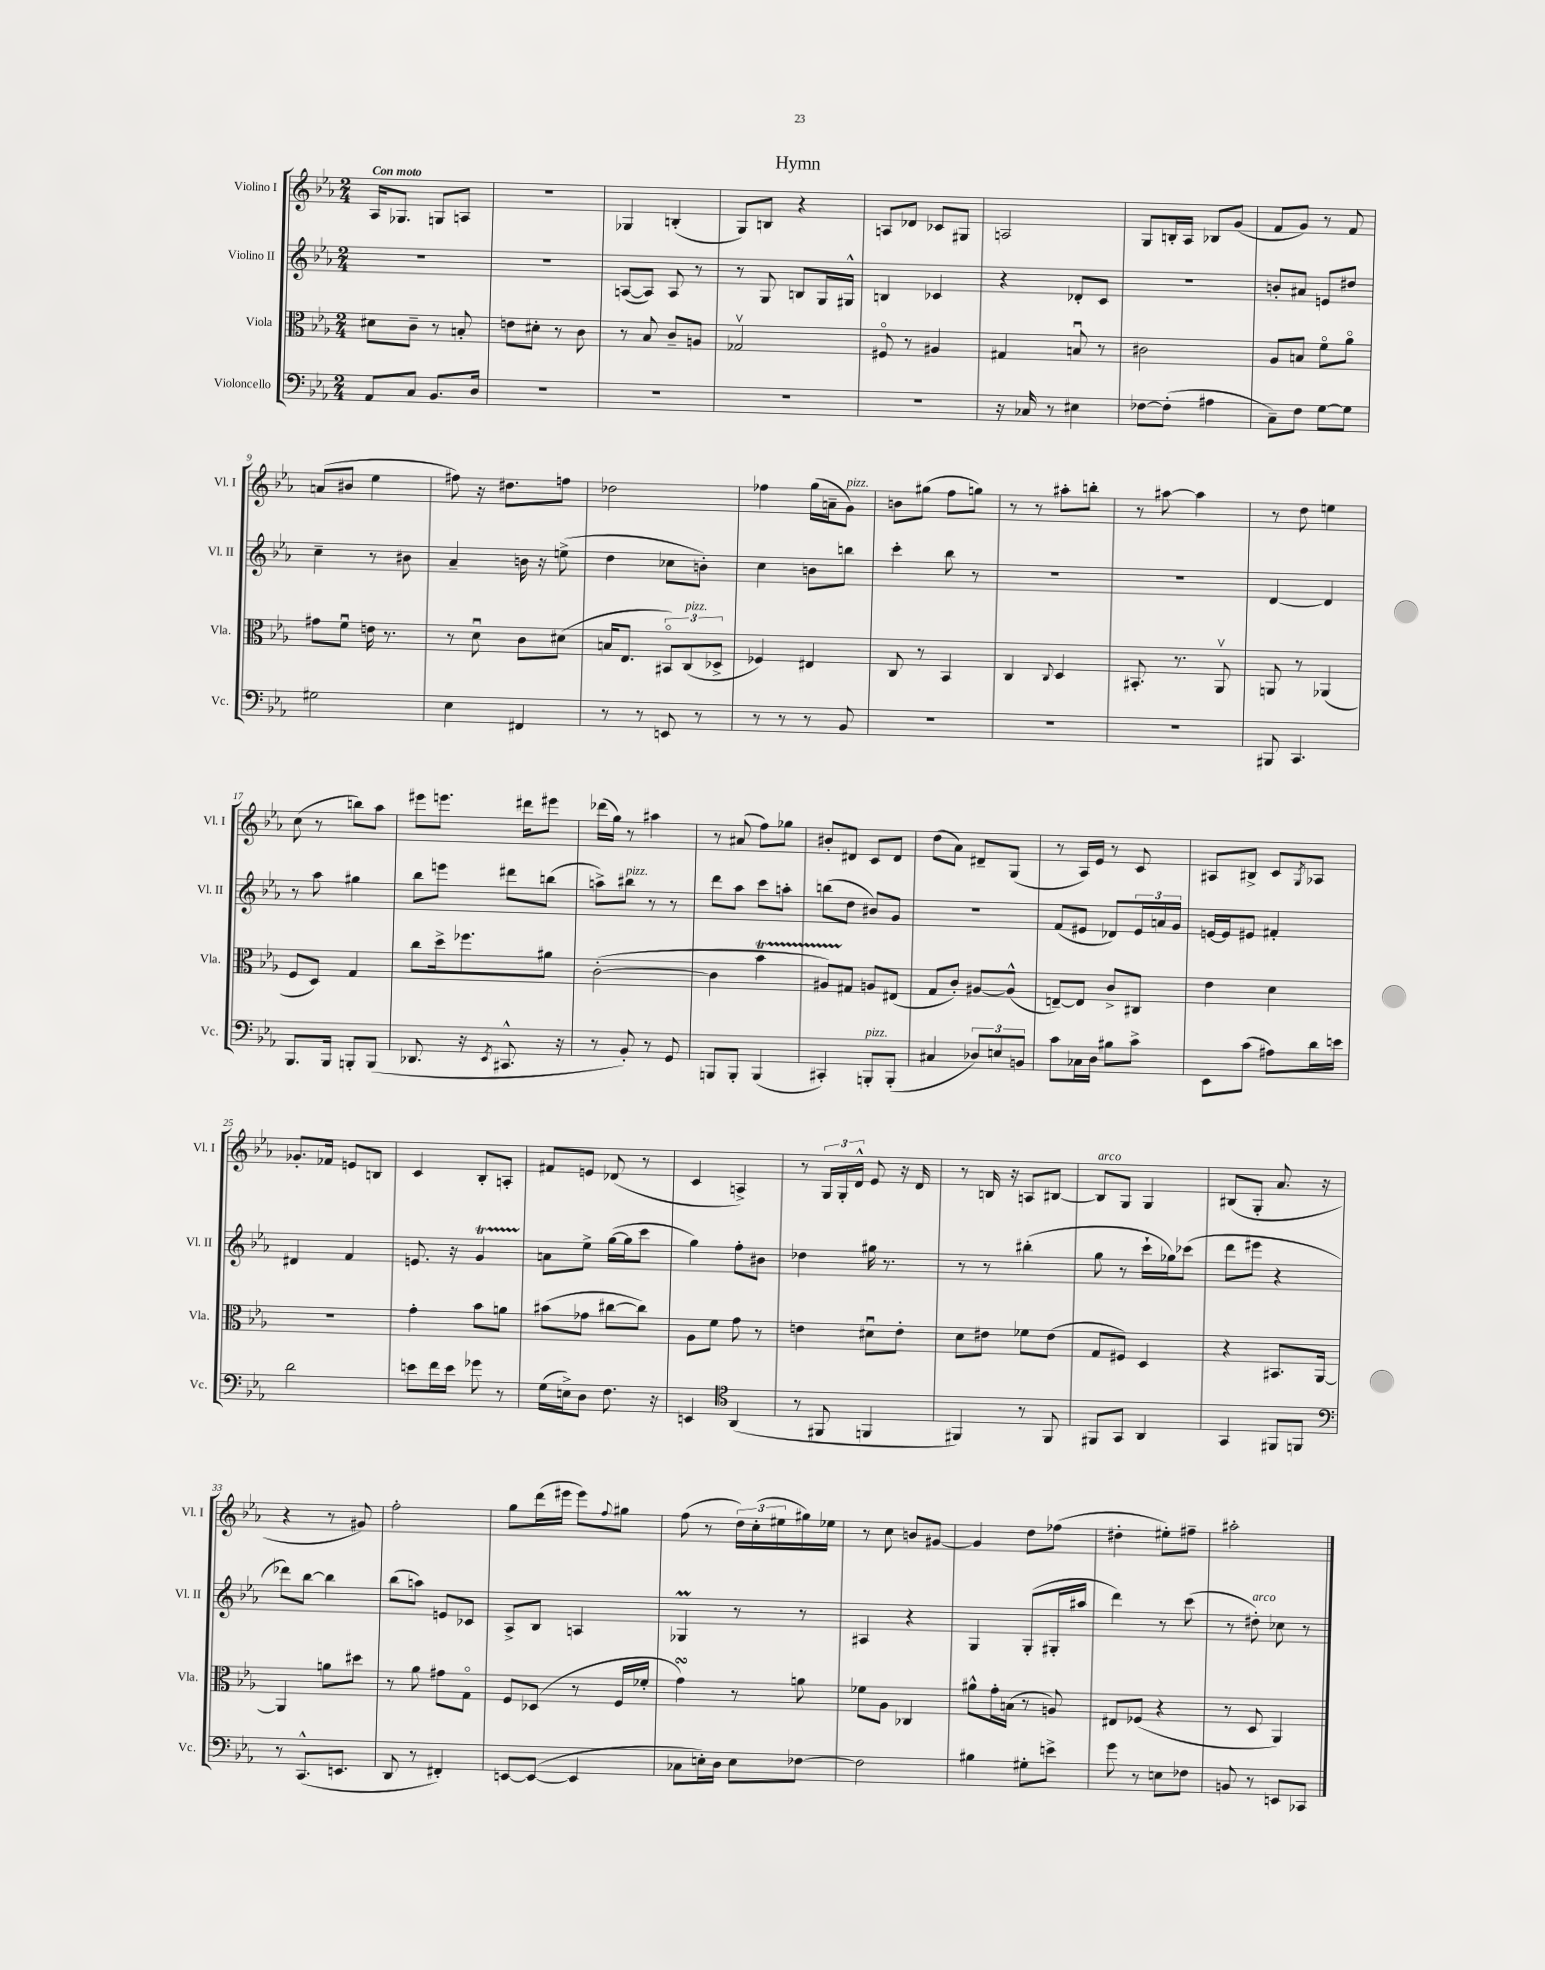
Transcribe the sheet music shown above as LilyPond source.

\header { title = "Hymn" }
<<
\new StaffGroup <<
\new Staff = "s0" \with { instrumentName = "Violino I" shortInstrumentName = "Vl. I" } {
    \clef treble \key ees \major \numericTimeSignature \time 2/4 \tempo "Con moto"
    aes16 ges8. g8 a8 |
    R2 |
    ges4 b4-.( |
    g8) b8 r4 |
    a8 des'8 ces'8 gis8 |
    a2 |
    g8 b16-. aes16 bes8 g'8( |
    f'8 g'8) r8 f'8 |
    a'8( bis'8 ees''4 |
    fis''8) r16 dis''8. f''8 |
    des''2 |
    fes''4 g''16( a'16-- g'8^\markup { \italic "pizz." }) |
    b'8 gis''8( f''8 g''8) |
    r8 r8 ais''8-. b''8-. |
    r8 ais''8~ ais''4 |
    r8 d''8 e''4 |
    c''8( r8 b''8) aes''8 |
    eis'''8 e'''8. dis'''16 eis'''8 |
    des'''16( g''16) r8 ais''4 |
    r8 ais'8( f''8) ges''8 |
    bis'8-. dis'8 c'8 dis'8 |
    d''8( aes'8) dis'8-- g8( |
    r8 aes16) ees'16 r8 c'8 |
    ais8 bis8-> c'8 \acciaccatura { g8 } aes8 |
    ges'8.-. fes'16 e'8 b8 |
    c'4 bes8-. a8-. |
    fis'8 e'8 des'8( r8 |
    c'4 a4->) |
    r8 \tuplet 3/2 { g16 g16-. d'16-^ } ees'8 r16 d'16 |
    r8 b16 r16 a8 bis8~ |
    bis8^\markup { \italic "arco" } g8 g4 |
    bis8( g8-. aes'8. r16 |
    r4 r8 gis'8) |
    f''2-. |
    g''8 d'''16( eis'''16 eis'''8) \appoggiatura { f''8 } gis''8 |
    f''8( r8 \tuplet 3/2 { d''16) c''16-.( eis''16 } gis''16) ees''16 |
    r8 c''8 b'8 gis'8~ |
    gis'4 d''8 fes''8( |
    dis''4-. eis''8-.) fis''8-- |
    ais''2-. \bar "|." |
}
\new Staff = "s1" \with { instrumentName = "Violino II" shortInstrumentName = "Vl. II" } {
    \clef treble \key ees \major \numericTimeSignature \time 2/4
    R2 |
    R2 |
    a8~( a8) a8 r8 |
    r8 g8 b8 g16 gis16-^ |
    b4 ces'4 |
    r4 des'8-. c'8 |
    r2 |
    b'8-. ais'8 e'8 dis''8 |
    c''4-- r8 bis'8 |
    aes'4-- b'16 r16 e''8->( |
    d''4 ces''8 b'8-.) |
    c''4 b'8 b''8 |
    c'''4-. bes''8 r8 |
    R2 |
    R2 |
    d'4~ d'4 |
    r8 aes''8 gis''4 |
    bes''8 e'''8 dis'''8 b''8( |
    a''8->) bis''8^\markup { \italic "pizz." } r8 r8 |
    d'''8 aes''8 c'''8 a''8-. |
    b''8( d''8 bis'8) g'8 |
    R2 |
    f'8( eis'8 des'8) \tuplet 3/2 { eis'16 a'16 g'16 } |
    e'16~ e'16 eis'8 fis'4-. |
    dis'4 f'4 |
    e'8. r16 g'4\startTrillSpan |
    a'8\stopTrillSpan ees''8-> g''16~( g''16 c'''8 |
    g''4) f''8-. bis'8 |
    des''4 gis''16 r8. |
    r8 r8 bis''4-.( |
    g''8 r8 c'''16-! ges''16) ces'''8( |
    d'''8 eis'''8 r4 |
    des'''8) bes''8~ bes''4 |
    bes''8( a''8) e'8 ces'8 |
    aes8-> bes8 a4 |
    ges4\prall r8 r8 |
    ais4 r4 |
    g4 g8-.( gis16-. ais''16 |
    d'''4) r8 c'''8( |
    r8 dis''8-.^\markup { \italic "arco" }) ces''8 r8 \bar "|." |
}
\new Staff = "s2" \with { instrumentName = "Viola" shortInstrumentName = "Vla." } {
    \clef alto \key ees \major \numericTimeSignature \time 2/4
    dis'8 c'8-- r8 b8-. |
    e'8 dis'8-. r8 c'8 |
    r8 bes8 c'8-- a8 |
    ges2\upbow |
    fis8\flageolet r8 ais4 |
    gis4 b8\downbow r8 |
    cis'2 |
    aes8 b8 f'8\flageolet aes'8\flageolet |
    gis'8 f'8\downbow e'16 r8. |
    r8 d'8\downbow c'8 dis'8( |
    b16 ees8. \tuplet 3/2 { bis,8\flageolet) c8^\markup { \italic "pizz." }( des8-> } |
    fes4) eis4 |
    c8 r8 bes,4 |
    c4 \appoggiatura { c8 } d4 |
    bis,8.-. r8. aes,8\upbow |
    a,8 r8 aes,4( |
    f8 d8) g4 |
    c''8 d''16-> fes''8. ais'8 |
    c'2~-.( |
    c'4 bes'4\startTrillSpan |
    ais8) gis8\stopTrillSpan a8 eis8( |
    g8 c'8-.) ais8~ ais8-^( |
    e8~--) e8 c'8-> cis8 |
    ees'4 d'4 |
    R2 |
    g'4-. bes'8 a'8 |
    bis'8( ges'8 cis''8~ cis''8) |
    aes8 f'8 g'8 r8 |
    e'4 dis'8\downbow e'8-. |
    d'8 eis'8 fes'8 eis'8( |
    g8 fis8) d4 |
    r4 bis,8. aes,16~ |
    aes,4 a'8 dis''8 |
    r8 aes'8 gis'8 g8\flageolet |
    f8 des8( r8 f16 fes'16-. |
    g'4\turn) r8 a'8 |
    fes'8 aes8 ces4 |
    ais'8-^ g'16-. b16( r8 a8) |
    eis8 fes8( r4 |
    r8 d8 aes,4) \bar "|." |
}
\new Staff = "s3" \with { instrumentName = "Violoncello" shortInstrumentName = "Vc." } {
    \clef bass \key ees \major \numericTimeSignature \time 2/4
    aes,8 c8 bes,8. d16 |
    R2 |
    R2 |
    R2 |
    R2 |
    r16 ces16 r8 eis4 |
    fes8~ fes8-.( ais4 |
    c8--) f8 g8~ g8 |
    gis2 |
    ees4 fis,4 |
    r8 r8 e,8 r8 |
    r8 r8 r8 bes,8 |
    R2 |
    R2 |
    R2 |
    bis,,8 c,4. |
    bes,,8. bes,,16 b,,8-. b,,8( |
    des,8. r16 \acciaccatura { ees,8 } cis,8.-^ r16 |
    r8 bes,8-.) r8 g,8 |
    b,,8 b,,8-. b,,4( |
    cis,4-.) b,,8-.^\markup { \italic "pizz." } b,,8-.( |
    cis4 \tuplet 3/2 { des8) e8 b,8 } |
    c'8 ces16 d16 bis8 c'8-> |
    ees,8 c'8( ais8) d'16 e'16 |
    d'2 |
    e'8 f'16 e'16 ges'8 r8 |
    g16( e16->) d8 f8. r16 |
    e,4 \clef tenor aes,4( |
    r8 fis,8 f,4 |
    fis,4) r8 fis,8 |
    fis,8 g,8 aes,4 |
    g,4 fis,8 f,8 |
    \clef bass r8 c,8.-^( e,8. |
    d,8 r8 fis,4-.) |
    e,8~ e,8~( e,4 |
    ces8 e16-.) d16 e8 fes8~ |
    fes2 |
    bis4 gis8-. e'8-> |
    g'8 r8 e8 fes8 |
    b,8 r8 e,8 ces,8 \bar "|." |
}
>>
>>
